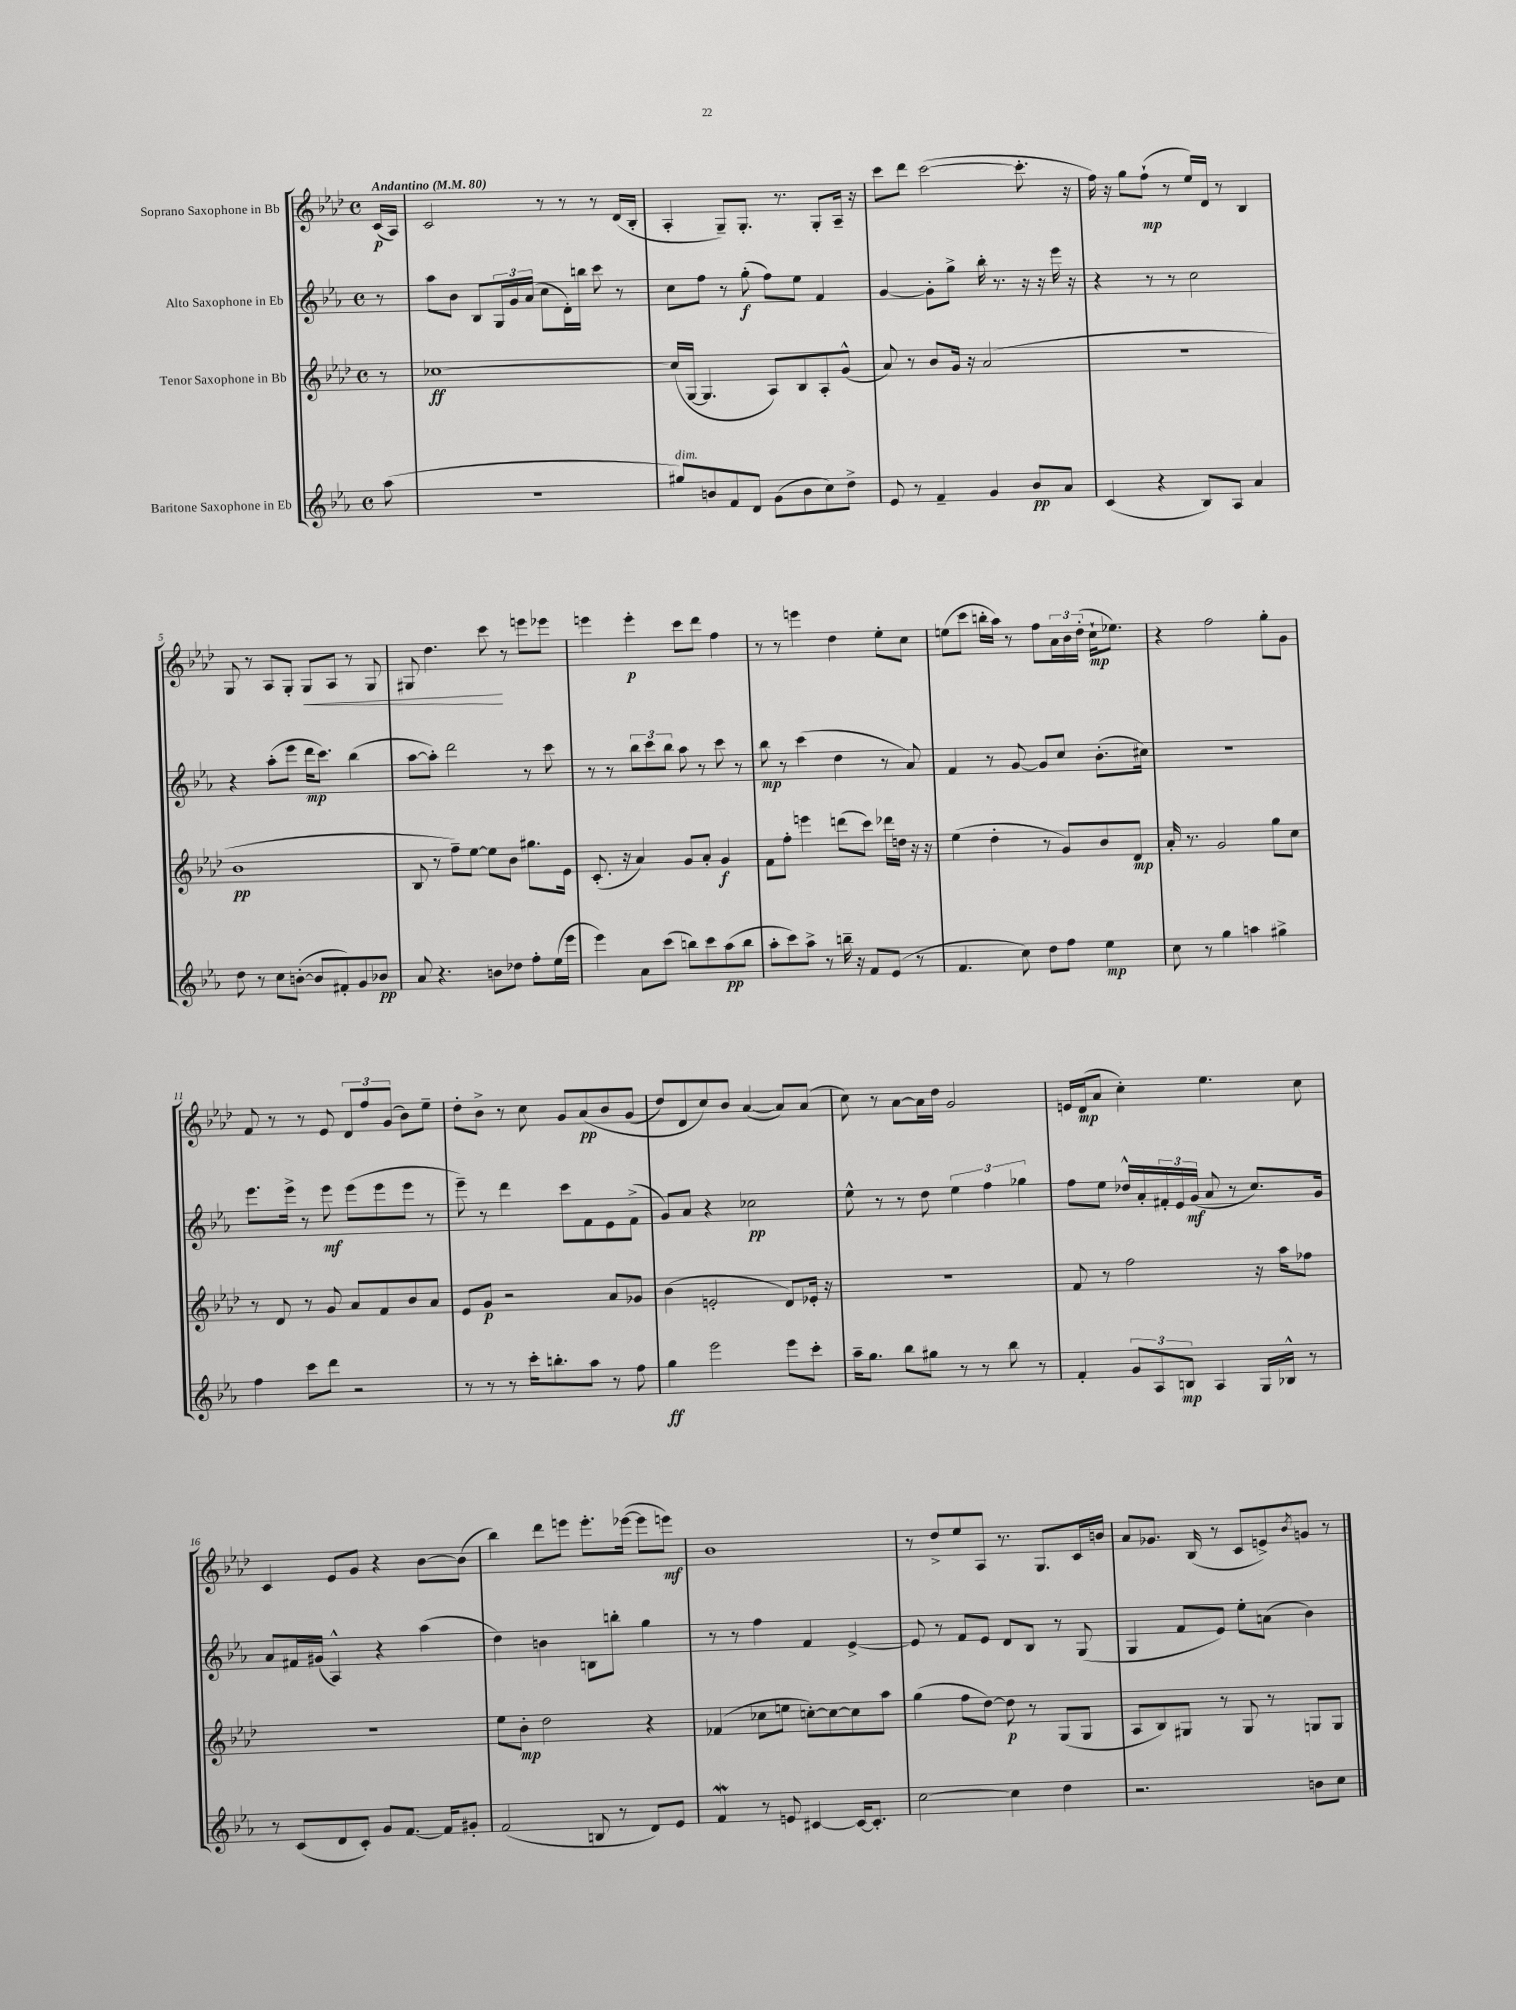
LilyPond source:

<<
\new StaffGroup <<
\new Staff = "s0" \with { instrumentName = "Soprano Saxophone in Bb" } {
    \clef treble \key aes \major \defaultTimeSignature \time 4/4 \partial 8 \tempo "Andantino" 4 = 80
    c'16\p( aes16) |
    c'2 r8 r8 r8 des'16( bes16-. |
    aes4-. g8--) g8.-. r8. g8-. aes16-- r16 |
    c'''8 des'''8 c'''2~( c'''8.-. r16 |
    f''16) r16 g''8 f''8-!\mp( r8 ees''16) des'16 r8 bes4 |
    g8 r8 aes8 g8-. g8\< aes8 r8 g8 |
    gis8 des''4. c'''8\! r8 e'''8 ees'''8 |
    e'''4 e'''4-.\p c'''8 des'''8 f''4 |
    r8 r8 e'''4 des''4 ees''8-. c''8 |
    e''8( c'''8 b''16-. aes''16) r8 f''8 \tuplet 3/2 { aes'16 bes'16 des''16-.( } c''16-!\mp ees''8.) |
    r4 f''2 g''8-. g'8 |
    f'8 r8 r8 ees'8 \tuplet 3/2 { des'8 f''8 g'8( } bes'8) ees''8-- |
    des''8-. bes'8-> r8 c''8 g'8 aes'8\pp\( bes'8 g'8( |
    des''8) des'8 c''8\) bes'8 aes'4~( aes'8) aes'8( |
    c''8) r8 aes'8~ aes'16 des''16 g'2 |
    e'16 des'16\mp( aes'8 c''4-.) ees''4. c''8 |
    c'4 ees'8 g'8 r4 bes'8~ bes'8( |
    bes''4) des'''8 e'''8 e'''8.-. ees'''16~( ees'''8 e'''8\mf) |
    bes'1 |
    r8 des''8-> ees''8 aes8 r8. g8. c'16 b'16 |
    aes'8 ges'8. bes16( r8 c'8 e'8->) \acciaccatura { bes'8 } g'8 r8 \bar "|." |
}
\new Staff = "s1" \with { instrumentName = "Alto Saxophone in Eb" } {
    \clef treble \key ees \major \defaultTimeSignature \time 4/4 \partial 8
    r8 |
    aes''8 bes'8 bes8 \tuplet 3/2 { g16 g'16 aes'16( } c''8 d'16-.) b''16 c'''8 r8 |
    c''8 f''8 r8 g''8-.\f( f''8) ees''8 f'4 |
    g'4~ g'8-. g''8-> bes''16-. r8. r16 r16 ees'''16 r16 |
    r4 r8 r8 c''2 |
    r4 aes''8-.( ees'''8 d'''16\mp c'''8.) bes''4( |
    aes''8~ aes''8-.) d'''2 r8 c'''8 |
    r8 r8 \tuplet 3/2 { bes''8 c'''8 bes''8 } aes''8 r8 c'''8 r8 |
    bes''8\mp r8 c'''4( d''4 r8 aes'8) |
    f'4 r8 g'8~ g'8 c''8 bes'8.-.( cis''16) |
    R1 |
    ees'''8. ees'''16-> r8 ees'''8\mf ees'''8( ees'''8 ees'''8 r8 |
    ees'''8--) r8 d'''4 c'''8 f'8 ees'8 f'8->( |
    g'8) aes'8 r4 ces''2\pp |
    ees''8-^ r8 r8 d''8 \tuplet 3/2 { ees''4 f''4 ges''4 } |
    f''8 ees''8 des''16-^ aes'16-. \tuplet 3/2 { fis'16-. ees'16 g'16\mf( } aes'8 r8 c''8.) g'16 |
    aes'8 fis'16 gis'16( aes4-^) r4 aes''4( |
    d''4) b'4 b8 b''8-. g''4 |
    r8 r8 f''4 f'4 ees'4~-> |
    ees'8 r8 f'8 ees'8 d'8 bes8 r8 g8( |
    g4 f'8 ees'8) ees''8-. a'8( bes'4) \bar "|." |
}
\new Staff = "s2" \with { instrumentName = "Tenor Saxophone in Bb" } {
    \clef treble \key aes \major \defaultTimeSignature \time 4/4 \partial 8
    r8 |
    ces''1~\ff |
    ces''16( g16~ g4. aes8) bes8 aes8-. g'8-^( |
    aes'8) r8 bes'8 g'16 r16 aes'2( |
    r1 |
    bes'1\pp |
    bes8 r8 f''8--) ees''8~ ees''8 bes'8 gis''8. ees'16 |
    c'8.-.( r16 aes'4) g'8 aes'8-. g'4\f |
    f'8 f''8-. e'''4 d'''8( c'''8) des'''16 d''16 r16 r16 |
    ees''4( des''4-. r8 g'8) bes'8 des'8\mp |
    aes'16-. r8. g'2 g''8 c''8 |
    r8 des'8 r8 g'8 aes'8 f'8 bes'8 aes'8 |
    ees'8 g'8\p r2 aes'8 ges'8 |
    bes'4( e'2-. des'8) ees'16-. r16 |
    R1 |
    f'8 r8 f''2 r16 aes''16 fes''8 |
    R1 |
    ees''8 bes'8-.\mp des''2 r4 |
    fes'4( ces''8 e''8 c''8~-.) c''8~ c''8 aes''8 |
    g''4( f''8 des''8~) des''8\p r8 g8( g8 |
    aes8 bes8) gis8 r8 gis8 r8 g8 g8 \bar "|." |
}
\new Staff = "s3" \with { instrumentName = "Baritone Saxophone in Eb" } {
    \clef treble \key ees \major \defaultTimeSignature \time 4/4 \partial 8
    aes''8( |
    R1 |
    gis''8^\markup { \italic "dim." }) b'8 f'8 d'8 g'8( b'8 c''8) d''8-> |
    ees'8 r8 f'4-- g'4 bes'8\pp aes'8 |
    c'4( r4 bes8) aes8 aes'4 |
    d''8 r8 c''8 b'8~-.( b'8 fis'8-.) g'8 bes'8\pp |
    aes'8 r4. b'8 des''8 f''8-. ees''16( ees'''16 |
    ees'''4) aes'8 c'''8( b''8) c'''8 aes''8\pp( b''8 |
    aes''8-. c'''8) aes''8-> r8 b''16-- r16 f'8 ees'8( r8 |
    f'4. c''8) d''8 f''8 ees''4\mp |
    c''8 r8 g''4 a''4 gis''4-> |
    f''4 c'''8 d'''8 r2 |
    r8 r8 r8 c'''16-. b''8.-. aes''8 r8 f''8 |
    g''4\ff ees'''2 ees'''8 c'''8-. |
    aes''16-- g''8. bes''8 gis''8 r8 r8 bes''8 r8 |
    f'4-. \tuplet 3/2 { g'8 aes8 b8\mp } aes4 g16 bes16-^ r8 |
    r8 c'8( d'8 c'8-.) g'8 f'8.~ f'16 gis'8-. |
    f'2( b8 r8 d'8) ees'8 |
    f'4\mordent r8 e'8 cis'4~ cis'16~ cis'8.-. |
    c''2~ c''4 d''4 |
    r2. b'8 c''8 \bar "|." |
}
>>
>>
